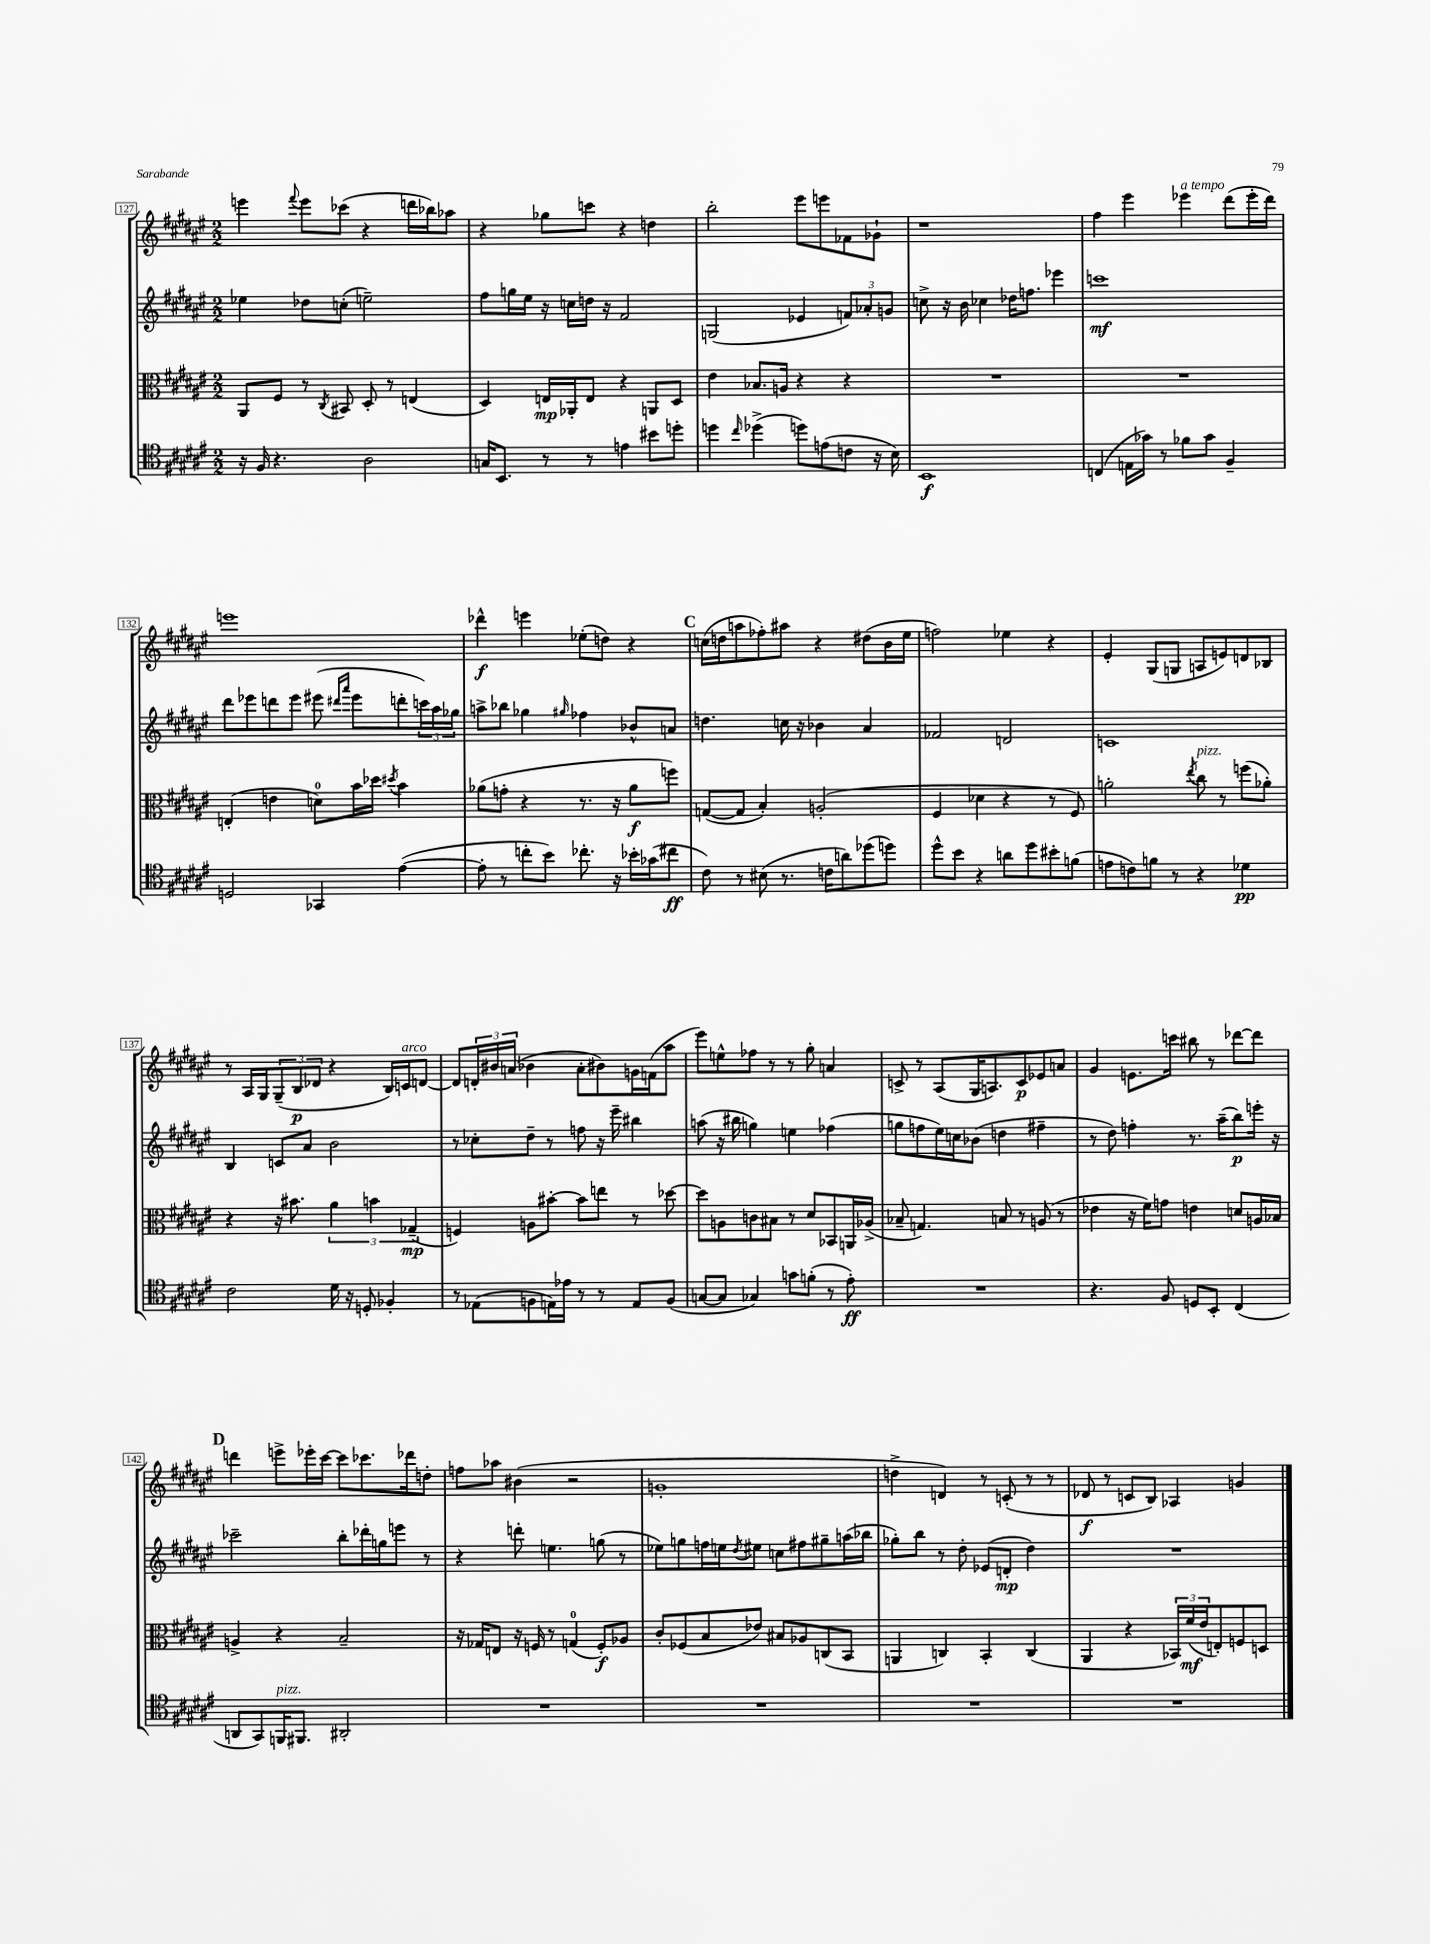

**kern	**kern	**kern	**kern
*staff4	*staff3	*staff2	*staff1
*clefC4	*clefC3	*clefG2	*clefG2
*k[f#c#g#d#a#e#]	*k[f#c#g#d#a#e#]	*k[f#c#g#d#a#e#]	*k[f#c#g#d#a#e#]
*M2/2	*M2/2	*M2/2	*M2/2
16r	8AA#/L	4ee-\	4eee\
16F#/	.	.	.
4.r	8F#/J	.	.
.	.	.	8qqfff#/
.	8r	8dd-\L	8eee\L
.	8qC#/	.	.
.	8BB#/	(8cc'\J	(8ccc-\J
2A#\	8D#'/	2ee~\)	4r
.	8r	.	.
.	(4E/	.	16ddd\LL
.	.	.	16bb-\J)
.	.	.	8aa-\J
=	=	=	=
16G/LK	4D#/)	8ff#\L	4r
8.BB/J	.	.	.
.	.	16gg\L	.
.	.	16ee#\JJ	.
8r	16E/LL	16r	8gg-\L
.	16AA-'/J	16cc\LL	.
8r	8E/J	16dd\JJ	8ccc\J
.	.	16r	.
4e\	4r	2f#/	4r
8b#\L	8AA/L	.	4dd\
8dd'\J	8D#/J	.	.
=	=	=	=
4dd\	4e#\	(2G/	2bb'\
16qqcc#/	.	.	.
(4dd-^\	8.B-/L	.	.
.	16A/Jk	.	.
8dd\L)	4r	4e-/	8eee#\L
(8e\	.	.	8eee\
8c\J	4r	12f/L)	8f-\
.	.	12a-'/	.
16r	.	.	8g-`\J
.	.	12g/J	.
16B\)	.	.	.
=	=	=	=
1BB	1r	8cc^\	1r
.	.	16r	.
.	.	16b\	.
.	.	4cc-\	.
.	.	16dd-\LK	.
.	.	8.ff\J	.
.	.	4eee-\	.
=	=	=	=
(4C/	1r	1ccc	4ff#\
16E\LL	.	.	4eee#\
16g-\JJ)	.	.	.
8r	.	.	.
8f-\L	.	.	4eee-\
8g-\J	.	.	.
4F#~/	.	.	(8ddd#\L
.	.	.	16eee-'\L
.	.	.	16ddd#\JJ)
=	=	=	=
2D/	(4E'/	8ddd#\L	1eee
.	.	8eee-\	.
.	4e\	8ddd\	.
.	.	8eee-\J	.
4GG-/	8d\L)	(8eee#\	.
.	.	16qqddd#/LL	.
.	.	16qqaaa#/JJ	.
.	16b\L	8eee#\L	.
.	16dd-\JJ	.	.
.	8qdd#/	.	.
([4e#\	4b\	8ddd'\	.
.	.	24ccc\L)	.
.	.	24aa#\	.
.	.	24gg-\JJ	.
=	=	=	=
8e#'\]	(8a-\L	8aa^\L	4ddd-^^\
8r	8g'\J	8bb-\J	.
8cc'\L	4r	4gg-\	4eee\
8b\J)	.	.	.
.	.	16qqgg#/	.
8.cc-'\	8.r	4ff-\	(8ee-'\L
.	.	.	8dd\J)
16r	16r	.	.
16b-'\LL	8a-\L	8b-^^/L	4r
(16g-\J	.	.	.
8cc#\J	8ff\J)	8a/J	.
=	=	=	=
8c#\)	([8G/L	4.dd\	(16cc\LL
.	.	.	16dd\J
8r	8G/]J	.	8aa\
(8B#\	4B'/)	.	8ff-'\)
8.r	.	16cc\	8aa#\J
.	.	16r	.
.	(2A'/	4b-\	4r
16c\LK	.	.	.
8a\)	.	.	.
(8dd-\	.	4a#/	(8dd#\L
8dd\J)	.	.	16b\L
.	.	.	16ee#\JJ
=	=	=	=
8dd#^^\L	4F#/	2f-/	2ff\)
8b\J	.	.	.
4r	4d-\	.	.
8a\L	4r	2d/	4ee-\
8dd#\	.	.	.
8b#'\	8r	.	4r
(8f\J	8F#/)	.	.
=	=	=	=
8e\L	2a'\	1c	4e#'/
8c\)	.	.	.
8f\J	.	.	(8G#/L
8r	.	.	8G/J
.	8qee#/	.	.
4r	8cc#\	.	8A/L
.	8r	.	8e/)
4d-\	(8ff\L	.	8d/
.	8a-'\J)	.	8B-/J
=	=	=	=
2c#\	4r	4B/	8r
.	.	.	16A#/LL
.	.	.	16G#/J
.	16r	8c/L	(12G#~/
.	8.b#\	.	.
.	.	.	12B/
.	.	8a#/J	.
.	.	.	12d-/J
16d#\	6a#\	2b\	4r
16r	.	.	.
8D'/	.	.	.
.	6b\	.	.
4F-'/	.	.	16B/LL)
.	.	.	16c/J
.	(6G-~/	.	.
.	.	.	[8d/J
=	=	=	=
8r	4F/)	8r	8d/]L
(8E-\L	.	8cc-'\L	24d'/L
.	.	.	24b#/
.	.	.	(24a/JJ
8F\	8A\L	8dd#~\J	4b-\
16E\L)	[8b#'\J	8r	.
16e-\JJ	.	.	.
8r	8b#\]L	8ff\	8a'\L
8r	8ee\J	16r	8b#\)
.	.	16eee#~\	.
8E/L	8r	4bb#\	16g\L
.	.	.	(16f\J
(8F/J	[8dd-\	.	8aa#\J
=	=	=	=
[8G/L	8dd-\]L	(8aa\	8eee#\L)
8G/]J	8A\	16r	8ee^^\
.	.	16bb#\	.
4G-/)	8c\	4gg\)	8ff-\J
.	8B#\J	.	8r
8g\L	8r	4ee\	8r
(8f'\J	8d#/L	.	8gg#'\
8r	8BB-/	(4ff-\	4a/
8e#'\)	16AA/L	.	.
.	(16A-^/JJ	.	.
=	=	=	=
1r	8B-~/	8gg\L	8c^/
.	4.G/)	8ff\	8r
.	.	16ee#\L)	(8A#/L
.	.	16cc\J	.
.	.	(8b-\J	16G#/K
.	.	.	8.A/)
.	8B/	4dd\	.
.	8r	.	8c/
.	(8A/	4ff#~\	8e-/
.	8r	.	8a/J
=	=	=	=
4.r	4e-\	8r	4g#/
.	.	8dd#\)	.
.	16r	4ff'\	8.e\L
.	16f#\LK)	.	.
8F#/	8g\J	.	.
.	.	.	16ccc\Jk
8D/L	4e\	8.r	8bb#\
8BB'/J	.	.	8r
.	.	(16aa#~\LK	.
(4C#/	8d/L	8bb\)	[8ddd-\L
.	16A/L	16eee'\Jk	8ddd-\]J
.	16B-/JJ	16r	.
=	=	=	=
8AA/L	4A^/	2ccc-~\	4ddd\
8GG#/)	.	.	.
16FF/K	4r	.	8eee^\L
8.FF#/J	.	.	.
.	.	.	16eee-'\L
.	.	.	[16ccc#\JJ
2AA#'/	2B~/	8bb'\L	8ccc#\]L
.	.	16ddd-'\L	8.ccc-\
.	.	16gg\J	.
.	.	8eee\J	.
.	.	.	16ddd-\k
.	.	8r	8dd'\J
=	=	=	=
1r	16r	4r	8ff\L
.	16G-/LK	.	.
.	8E/J	.	8aa-\J
.	16r	8ddd'\	(4b#\
.	16F/	.	.
.	8r	4.ee\	.
.	(4G/	.	2r
.	8F'/L)	(8gg\	.
.	8A-/J	8r	.
=	=	=	=
1r	8c#'/L	8ee-\L)	1g'
.	(8F-/	8gg\	.
.	8B/	16ff\L	.
.	.	16ee\J	.
.	.	8qdd#/	.
.	8e-/J)	8ee#\J	.
.	8B#/L	8cc\L	.
.	8A-/	8ff#\	.
.	(8C/	8gg#~\	.
.	8BB/J	(16aa\L	.
.	.	16bb-\JJ	.
=	=	=	=
1r	4AA/	8gg-'\L)	4dd^\
.	.	8bb\J	.
.	4C/)	8r	4d/)
.	.	8dd#'\	.
.	4BB'/	(8e-/L	8r
.	.	8d'/J	(8c'/
.	(4C/	4dd#\)	8r
.	.	.	8r
=	=	=	=
1r	4AA#/	1r	8d-/
.	.	.	8r
.	4r	.	8c/L
.	.	.	8B/J)
.	24BB-/LL)	.	4A-/
.	(24f#/	.	.
.	24e#/J	.	.
.	8E'/)	.	.
.	8F/	.	4g/
.	8D/J	.	.
==	==	==	==
*-	*-	*-	*-
